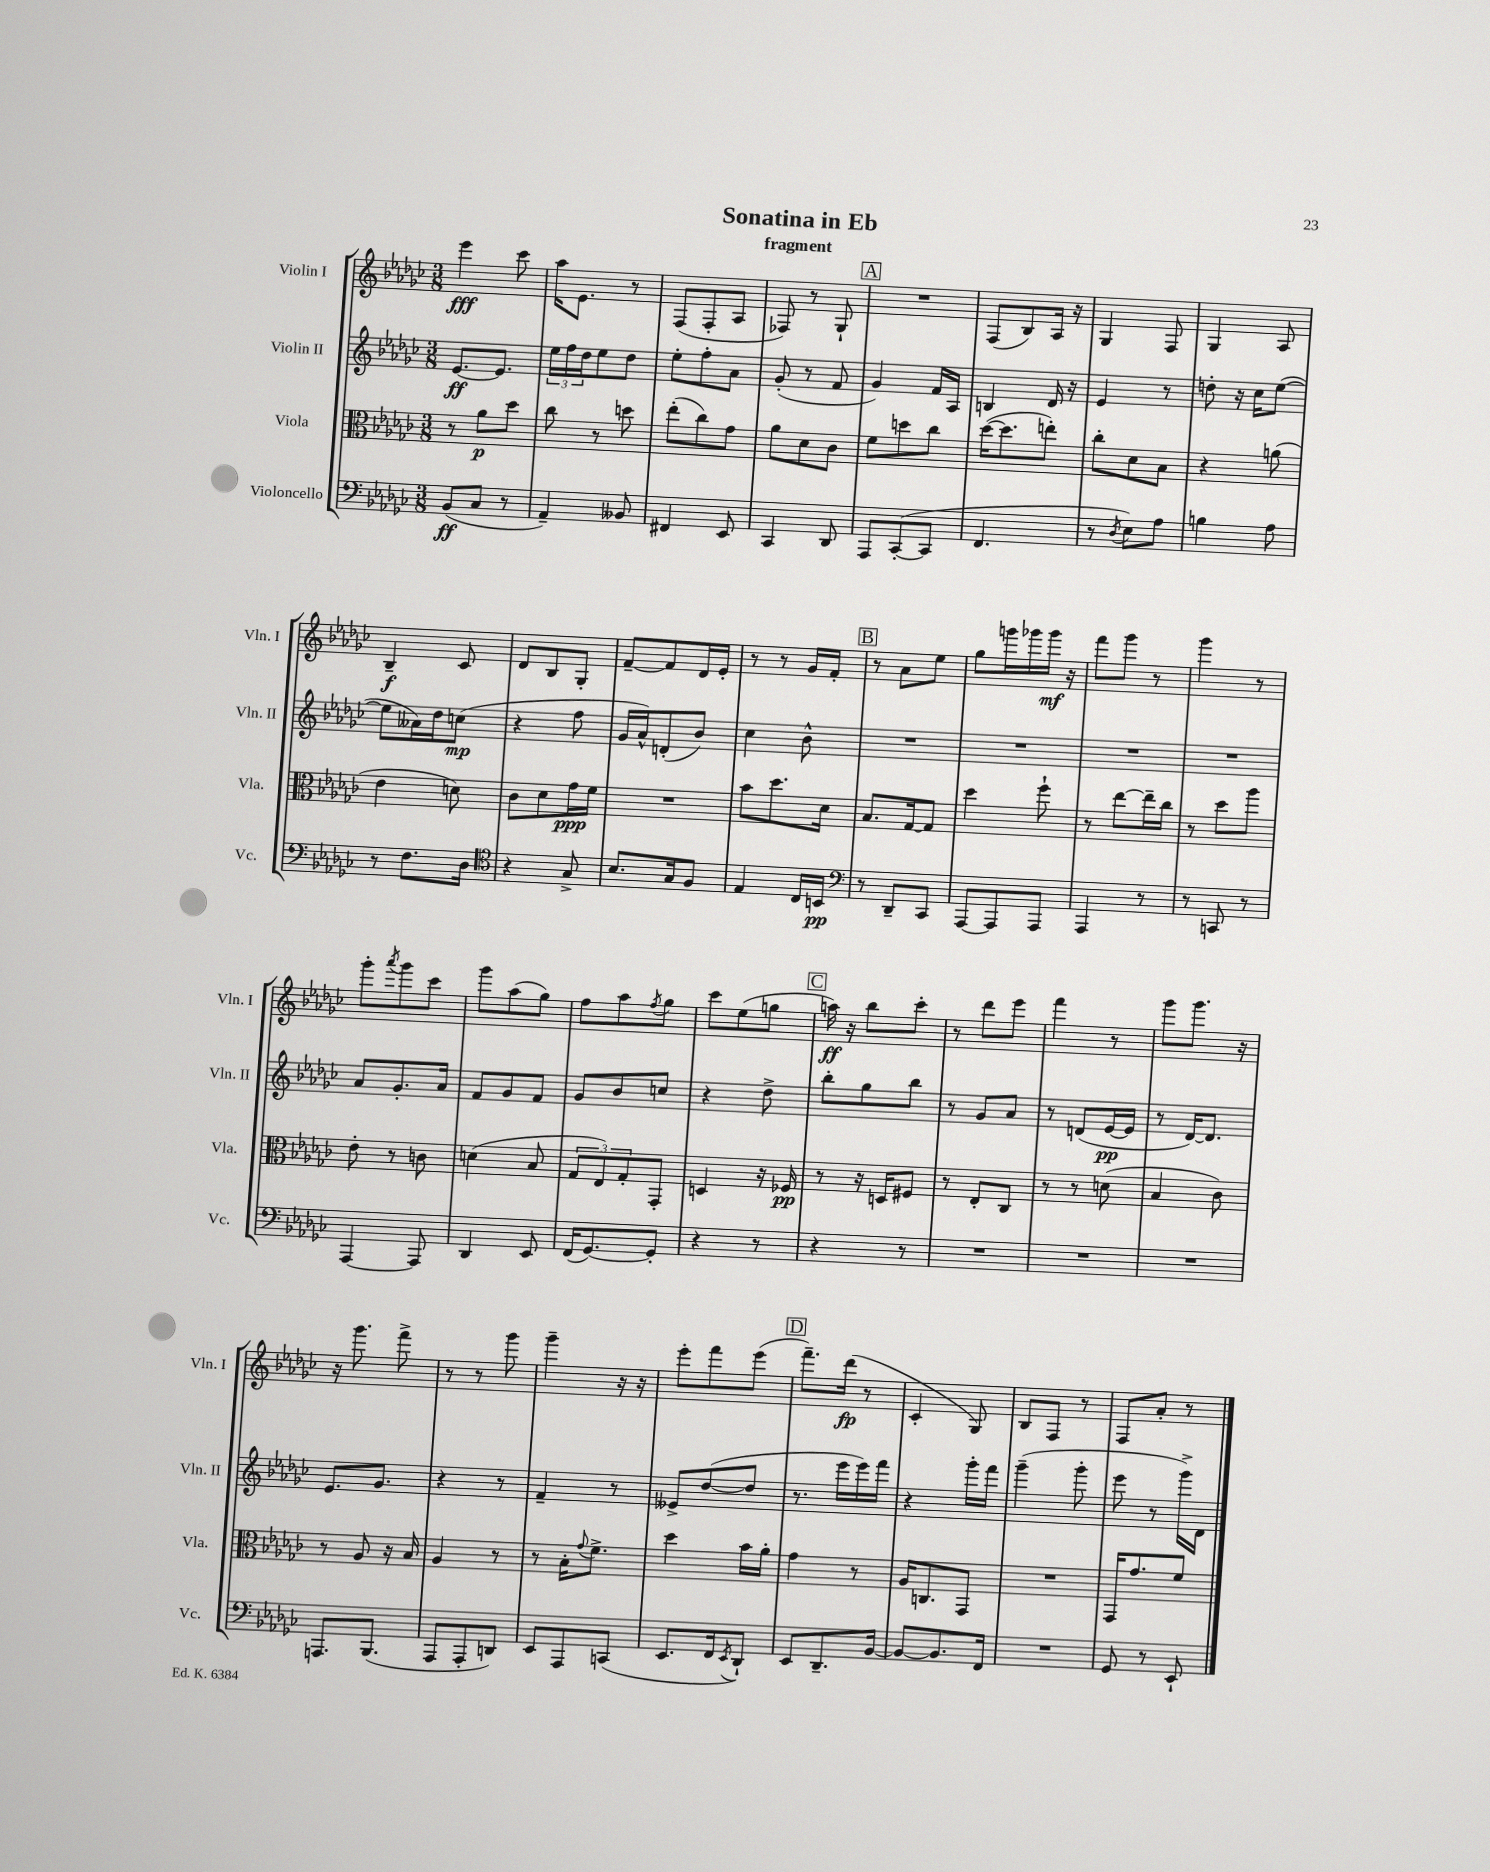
\header { title = "Sonatina in Eb" subtitle = "fragment" }
<<
\new StaffGroup <<
\new Staff = "s0" \with { instrumentName = "Violin I" shortInstrumentName = "Vln. I" } {
    \clef treble \key ges \major \numericTimeSignature \time 3/8
    ees'''4\fff ces'''8 |
    aes''16 ees'8. r8 |
    f8( f8-. aes8 |
    fes8) r8 ges8-! |
    \mark \markup { \box "A" } R4. |
    f8( bes8) aes16 r16 |
    ges4 f8 |
    ges4 aes8 |
    bes4--\f ces'8 |
    des'8 bes8 ges8-. |
    f'8~-- f'8 des'16 ees'16-. |
    r8 r8 ges'16 f'16-. |
    \mark \markup { \box "B" } r8 aes'8 ees''8 |
    ges''8 g'''16 ges'''16 ges'''16\mf r16 |
    f'''8 ges'''8 r8 |
    ges'''4 r8 |
    ges'''8-. \acciaccatura { aes'''8 } ges'''8 ces'''8 |
    ges'''8 aes''8( ges''8) |
    f''8 aes''8 \acciaccatura { f''8 } ges''8 |
    ces'''8 ees''8( g''8 |
    \mark \markup { \box "C" } a''16\ff) r16 bes''8 ces'''8-. |
    r8 des'''8 ees'''8 |
    f'''4 r8 |
    ges'''8 ges'''8. r16 |
    r16 ges'''8. f'''8-> |
    r8 r8 ges'''8 |
    ges'''4-- r16 r16 |
    ees'''8-. f'''8 ees'''8( |
    \mark \markup { \box "D" } f'''8.--) des'''16\fp( r8 |
    ces'4-. ges8) |
    bes8 f8 r8 |
    f8 aes'8-. r8 \bar "|." |
}
\new Staff = "s1" \with { instrumentName = "Violin II" shortInstrumentName = "Vln. II" } {
    \clef treble \key ges \major \numericTimeSignature \time 3/8
    ees'8.~\ff ees'8. |
    \tuplet 3/2 { ees''16 f''16 des''16 } ees''8 des''8 |
    ees''8-. f''8-. aes'8 |
    ges'8-.( r8 f'8 |
    \mark \markup { \box "A" } ges'4) f'16 aes16 |
    b4 des'16 r16 |
    ees'4 r8 |
    d''8-. r16 ces''16 ees''8~( |
    ees''8 aeses'16) des''16 c''8\mp( |
    r4 f''8 |
    ges'16 aes'16-^) d'8-.( bes'8) |
    ces''4 bes'8-^ |
    \mark \markup { \box "B" } R4. |
    R4. |
    R4. |
    R4. |
    aes'8 ges'8.-. aes'16 |
    f'8 ges'8 f'8 |
    ges'8 bes'8 c''8 |
    r4 des''8-> |
    \mark \markup { \box "C" } bes''8-. ges''8 bes''8 |
    r8 ges'8 aes'8 |
    r8 d'8( ees'16~\pp ees'16 |
    r8 des'16~) des'8. |
    ees'8. ges'8. |
    r4 r8 |
    f'4-- r8 |
    eeses'8-> des''8~( des''8 |
    \mark \markup { \box "D" } r8. ees'''16 ees'''16) f'''16 |
    r4 ges'''16-. f'''16 |
    ges'''4--( ges'''8-. |
    ees'''8 r8 ges'''16->) des'16 \bar "|." |
}
\new Staff = "s2" \with { instrumentName = "Viola" shortInstrumentName = "Vla." } {
    \clef alto \key ges \major \numericTimeSignature \time 3/8
    r8 aes'8\p des''8 |
    ces''8 r8 d''8 |
    ees''8-.( ces''8) ges'8 |
    aes'8 des'8 ces'8 |
    \mark \markup { \box "A" } f'8 d''8 ces''8 |
    des''16~( des''8. e''8-.) |
    ces''8-. des'8 bes8 |
    r4 a'8( |
    ees'4 d'8) |
    ces'8 des'8 ges'16\ppp f'16 |
    R4. |
    bes'8 des''8. des'16 |
    \mark \markup { \box "B" } bes8. ges16~ ges8 |
    des''4 f''8-! |
    r8 ees''8~ ees''16-- ces''16 |
    r8 des''8 aes''8 |
    ees'8-. r8 c'8 |
    d'4( bes8 |
    \tuplet 3/2 { ges8 ees8) ges8-. } ges,8-. |
    d4 r16 fes16\pp |
    \mark \markup { \box "C" } r8 r16 d16 fis8 |
    r8 ees8-. ces8 |
    r8 r8 d'8( |
    bes4 ces'8) |
    r8 aes8 r16 bes16 |
    aes4 r8 |
    r8 bes16-. \appoggiatura { ges'8 } f'8.-> |
    des''4 bes'16 aes'16-. |
    \mark \markup { \box "D" } ges'4 r8 |
    aes16 c8. ges,8 |
    R4. |
    ges,16 ges'8. f'8 \bar "|." |
}
\new Staff = "s3" \with { instrumentName = "Violoncello" shortInstrumentName = "Vc." } {
    \clef bass \key ges \major \numericTimeSignature \time 3/8
    bes,8\ff( ces8 r8 |
    aes,4--) beses,8 |
    fis,4 ees,8 |
    ces,4 des,8 |
    \mark \markup { \box "A" } aes,,8 ces,8~-.( ces,8 |
    f,4. |
    r8 \acciaccatura { des8 } ees8) aes8 |
    b4 aes8 |
    r8 f8. des16 |
    \clef tenor r4 ges8-> |
    bes8. ges16 f8 |
    ees4 ces16 b,16\pp |
    \mark \markup { \box "B" } \clef bass r8 des,8-- ces,8 |
    aes,,8~ aes,,8 aes,,8 |
    aes,,4 r8 |
    r8 c,8 r8 |
    aes,,4~ aes,,8 |
    des,4 ees,8 |
    f,16( ges,8.~) ges,8-. |
    r4 r8 |
    \mark \markup { \box "C" } r4 r8 |
    R4. |
    R4. |
    R4. |
    a,,8. bes,,8.( |
    aes,,8 aes,,8-. d,8) |
    ees,8 aes,,8 c,8( |
    ees,8. f,16 \acciaccatura { ees,8 } des,8-!) |
    \mark \markup { \box "D" } ees,8 des,8.-- bes,16~ |
    bes,8~ bes,8. f,16 |
    R4. |
    ges,8 r8 ees,8-! \bar "|." |
}
>>
>>
\layout { \context { \Score \remove "Bar_number_engraver" } }
